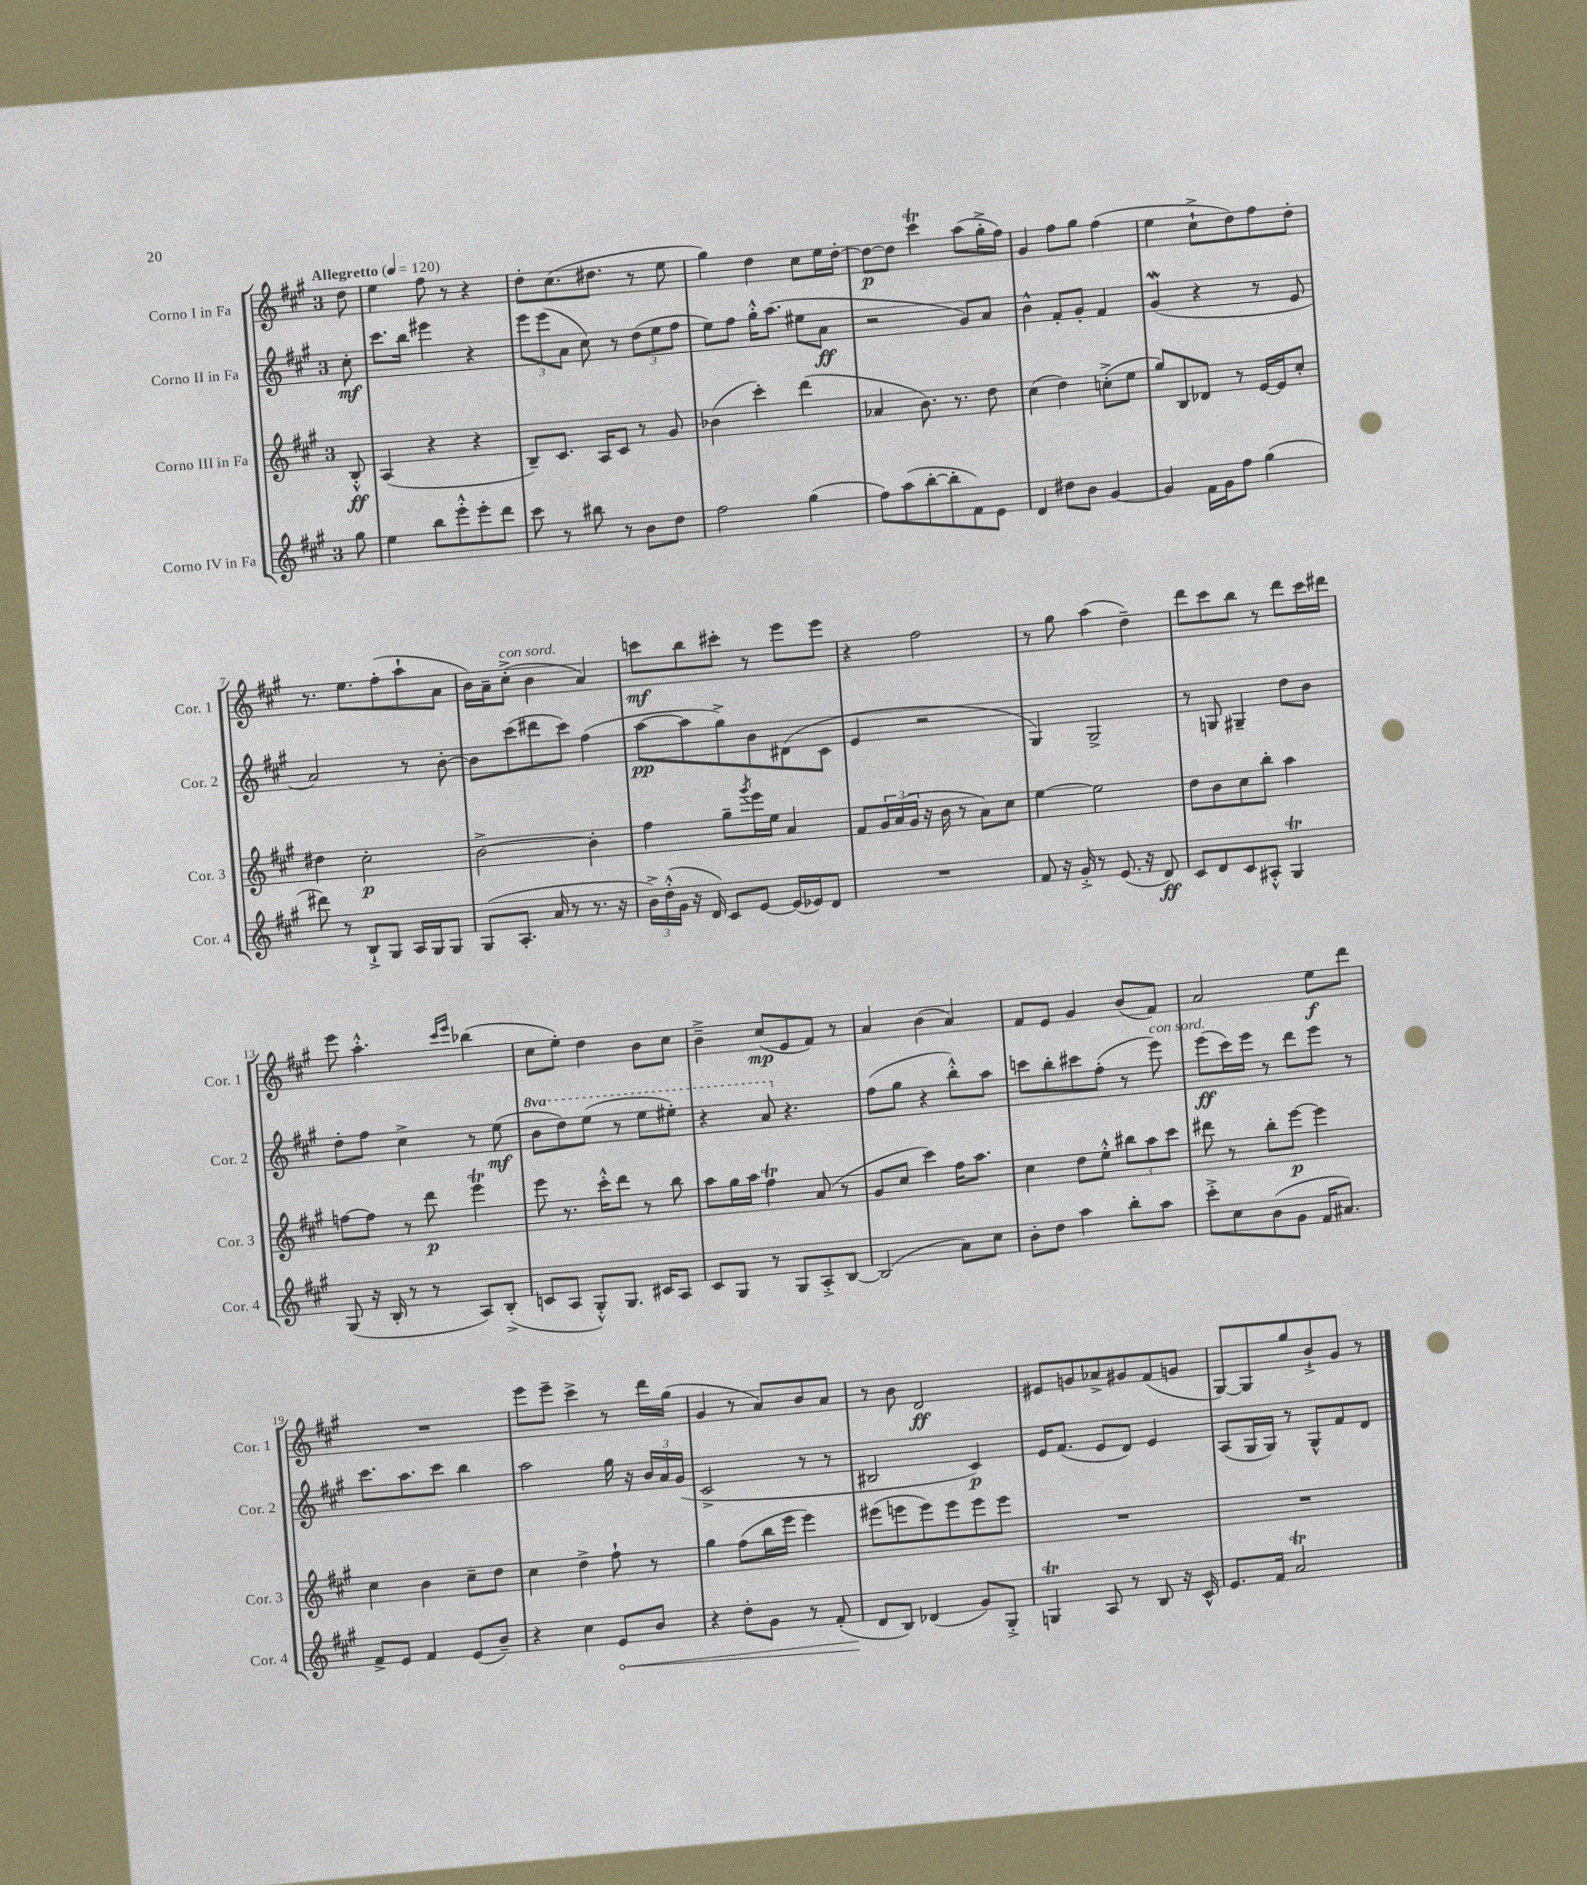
<<
\new StaffGroup <<
\new Staff = "s0" \with { instrumentName = "Corno I in Fa" shortInstrumentName = "Cor. 1" } {
    \clef treble \key a \major \once \override Staff.TimeSignature.style = #'single-digit \time 3/4 \partial 8 \tempo "Allegretto" 4 = 120
    d''8 |
    e''4 fis''8 r8 r4 |
    d''8-. cis''8.( dis''8. r8 e''8 |
    gis''4) d''4 cis''8 e''16 d''16~-. |
    d''8~\p d''8 cis'''4\trill a''8( gis''16-.-> fis''16) |
    gis'4 fis''8 gis''8 fis''4( |
    e''4 cis''8-!-> d''8) fis''8 d''8-. |
    r8. e''8. fis''8-.( a''8-! a'8 |
    b'16) a'16-- cis''8-.->^\markup { \italic "con sord." }( b'4 a'4) |
    c'''8\mf b''8 cis'''8-. r8 e'''8 e'''8 |
    r4 fis''2 |
    r8 gis''8 a''4( d''4--) |
    d'''8 cis'''8 b''8 r8 d'''8 cis'''16 dis'''16 |
    e'''8 a''4.-.-^ \grace { cis'''16 e'''16 } bes''4( |
    cis''8 e''8-.) d''4 b'8 cis''8 |
    b'4---> cis''8\mp( e'8 fis'8) r8 |
    a'4 b'4( a'4) |
    fis'8 e'8 gis'4 b'8( fis'8) |
    a'2 e''8\f d'''8 |
    R2. |
    e'''8 e'''8-- cis'''4-> r8 d'''16 gis''16( |
    gis'4 r8 a'8) b'8 a'8 |
    r8 b'8 d'2\ff |
    eis'8 g'8 aes'8-> gis'8 fis'8( g'8 |
    gis8~) gis8 gis''8 b'8-!-> gis'8 r8 \bar "|." |
}
\new Staff = "s1" \with { instrumentName = "Corno II in Fa" shortInstrumentName = "Cor. 2" } {
    \clef treble \key a \major \once \override Staff.TimeSignature.style = #'single-digit \time 3/4 \set Staff.ottavationMarkups = #ottavation-simple-ordinals \partial 8
    cis''8-.\mf |
    cis'''8. b''16 eis'''4 r4 |
    \tuplet 3/2 { e'''8 e'''8( a'8 } cis''8) r8 \tuplet 3/2 { d''8( e''8 fis''8 } |
    e''8) fis''8 gis''16-.-^ a''8.( eis''8 a'8\ff |
    r2 gis'8) a'8 |
    b'4-^ fis'8-. gis'8-. fis'4 |
    gis'4\mordent( r4 r8 e'8 |
    a'2) r8 b'8~-. |
    b'8 cis'''8( dis'''8 cis'''8) fis''4( |
    a''8~\pp a''8 gis''8->) b'8 dis'8( cis'8 |
    e'4 r2 |
    gis4) gis2-> |
    r8 g8 gis4-- d''8 b'8 |
    d''8-. fis''8 cis''4-> r8 e''8\mf( |
    \ottava #1 b''8 d'''8) e'''8( r8 e'''8 eis'''8-.) |
    r4 a''8 \ottava #0 r4. |
    fis''8( gis''8 r4 b''8-.-^) a''8 |
    c'''8 b''8-. cis'''8 fis''8-.( r8 e'''8^\markup { \italic "con sord." }) |
    e'''8\ff( cis'''16) e'''16 r8 d'''8 e'''8 r8 |
    cis'''8. a''8. cis'''8 b''4 |
    a''2 gis''16 r16 \tuplet 3/2 { b'16 a'16 gis'16( } |
    cis'2-> r8 r8 |
    bis2 cis'4\p) |
    e'16 fis'8.( e'8 d'8) e'4 |
    a8( gis16 gis16) r8 gis8-^ fis'8 d'8 \bar "|." |
}
\new Staff = "s2" \with { instrumentName = "Corno III in Fa" shortInstrumentName = "Cor. 3" } {
    \clef treble \key a \major \once \override Staff.TimeSignature.style = #'single-digit \time 3/4 \partial 8
    b8-.-^\ff |
    a4( r4 r4 |
    b8--) cis'8. a16 cis'8 r8 gis'8 |
    bes'4( cis'''4-.) d'''4( |
    aes'4 b'8.) r8. d''8 |
    cis''4( d''4) c''8-.->( e''8 |
    gis''8) b8 des'8 r8 e'16~ e'16 cis''8-. |
    dis''4 cis''2-.\p |
    b'2~-> b'4-. |
    fis''4 gis''8-- \acciaccatura { gis'''8 } e'''16 e''16 a'4 |
    fis'8 \tuplet 3/2 { gis'16 a'16( gis'16 } r16 b'16 r8 a'8) cis''8 |
    e''4~ e''2 |
    d''8 b'8 cis''8 b''8-. a''4 |
    f''8~ f''8 r8 d'''8\p e'''4\trill |
    e'''8 r8. cis'''16-.-^ d'''8 r8 b''8 |
    a''8 gis''16 a''16 fis''4\trill a'8( r8 |
    gis'8 cis''8 cis'''4) fis''16 a''8. |
    cis''4 d''8 e''8-.-^ \tuplet 3/2 { bis''8 a''8 cis'''8 } |
    dis'''8 r8 b''8-. e'''8~\p e'''4 |
    cis''4 b'4 cis''8-- d''8 |
    cis''4 d''4-> fis''8-! r8 |
    gis''4 fis''8( b''16 e'''16 e'''4) |
    eis'''8( e'''8 e'''8) e'''8 e'''8 e'''8 |
    R2. |
    R2. \bar "|." |
}
\new Staff = "s3" \with { instrumentName = "Corno IV in Fa" shortInstrumentName = "Cor. 4" } {
    \clef treble \key a \major \once \override Staff.TimeSignature.style = #'single-digit \time 3/4 \partial 8
    gis''8 |
    e''4 b''8 e'''8-.-^ e'''8-. d'''8 |
    cis'''8 r8 bis''8 r8 b'8 d''8 |
    fis''2 gis''4( |
    fis''8) a''8( b''8~-. b''8-. fis'8) e'8 |
    d'4 dis''8 b'8 gis'4~ |
    gis'4 fis'16 gis'16 fis''8 gis''4( |
    dis'''8) r8 b8-!-> gis8 a16 gis16 gis8 |
    gis8( a8.-. a'16 r8 r8. r16 |
    \tuplet 3/2 { b'16->) d''16-.-^( gis'16 } r16 d'16) cis'8 e'8~ e'16( ees'16) d'8 |
    R2. |
    fis'8 r16 gis'16-.-> r8 e'8.( r16 d'8\ff) |
    cis'8 d'8 cis'8 ais8-.-^ gis4\trill |
    gis8( r16 b16-. r8 r8 a8) b8-.->( |
    c'8 a8 gis8-.-^) gis8. cis'16 a8 |
    cis'8 gis8 r8 gis8 a8-.-> b8~ |
    b2( a'8) cis''8 |
    b'8-. d''8 a''4 b''8-. a''8 |
    cis'''8-.-> cis''8 b'8( gis'8 fis'16 ais'8.) |
    fis'8-> e'8 fis'4 e'8( b'8--) |
    r4 cis''4 \once \override Hairpin.circled-tip = ##t e'8\< b'8 |
    r4 d''8-. gis'8 r8 fis'8-.( |
    d'8\! b8) des'4( gis'8) gis8-.-> |
    g4\trill a8 r8 b8 r16 cis'16-^ |
    e'8. fis'16 a'2\trill \bar "|." |
}
>>
>>
